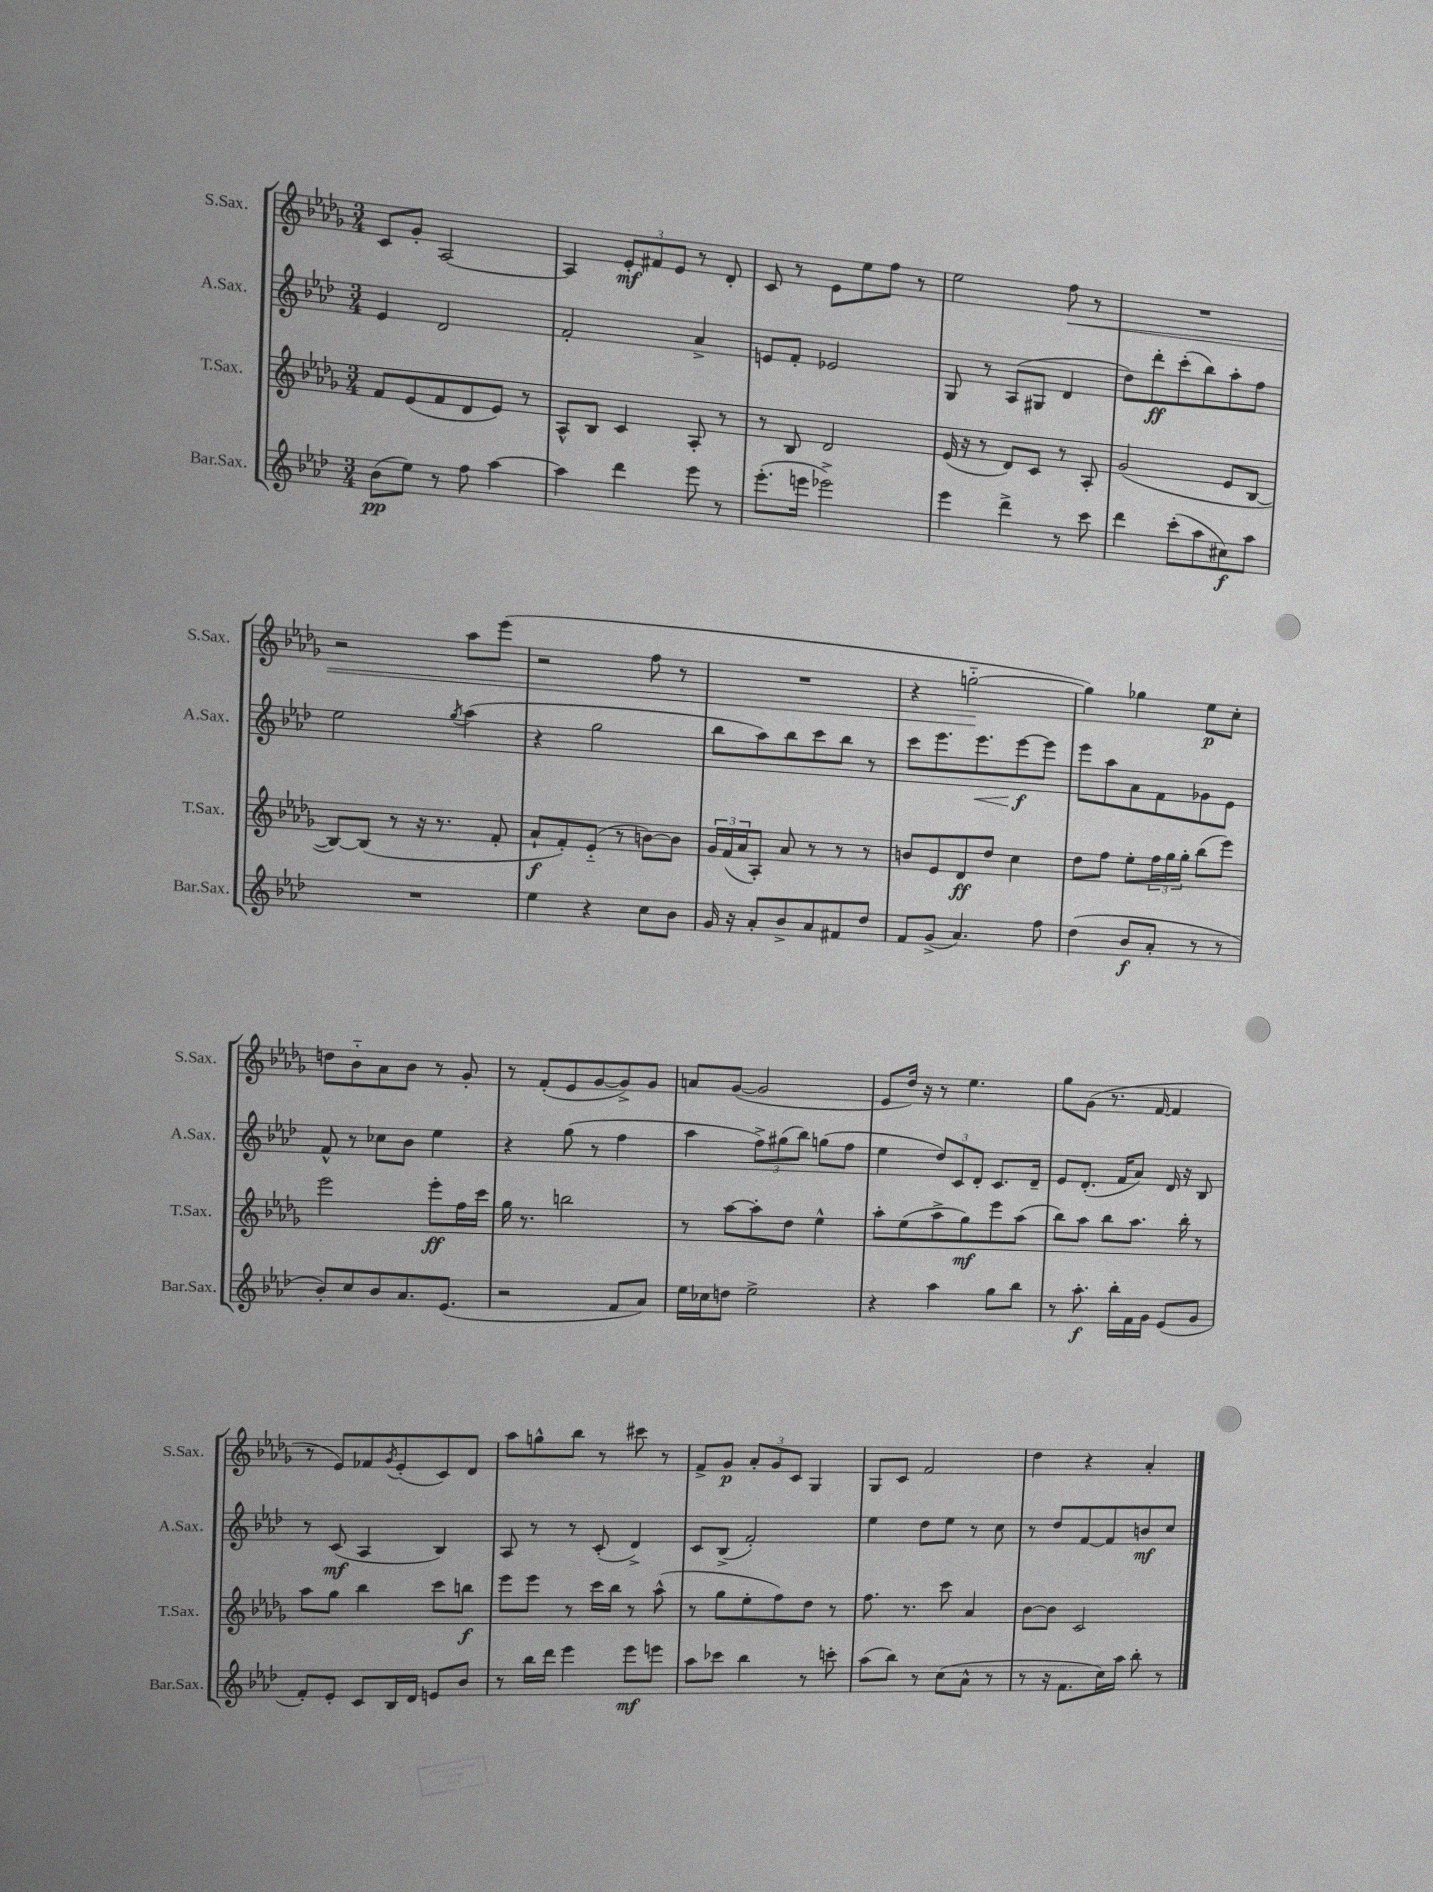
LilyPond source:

<<
\new StaffGroup <<
\new Staff = "s0" \with { instrumentName = "S.Sax." shortInstrumentName = "S.Sax." } {
    \clef treble \key des \major \numericTimeSignature \time 3/4
    c'8 ges'8-. aes2~ |
    aes4 \tuplet 3/2 { ees'8-.\mf fis'8 ees'8 } r8 des'8-. |
    c'8 r8 ees'8 ees''8 f''8 r8 |
    ees''2 f''8\< r8 |
    R2. |
    r2 aes''8 ees'''8( |
    r2 f''8 r8 |
    R2. |
    r4 g''2~-_\! |
    g''4) ges''4 ees''8\p c''8-. |
    d''8 bes'8-_ aes'8 bes'8 r8 ges'8-. |
    r8 f'8-.( ees'8 ges'8~ ges'8->) ges'8 |
    a'8 ges'8~( ges'2 |
    ees'8 des''16) r16 r8 ees''4. |
    ges''8 ges'8( r8. f'16~ f'4 |
    r8 ees'8) fes'8 \acciaccatura { ges'8 } ees'8-.( c'8) des'8 |
    aes''8 g''8-^ bes''8 r8 cis'''8 r8 |
    f'8-> ges'8\p \tuplet 3/2 { aes'8-. ges'8 c'8 } ges4 |
    ges8 c'8 f'2 |
    des''4 r4 aes'4-. \bar "|." |
}
\new Staff = "s1" \with { instrumentName = "A.Sax." shortInstrumentName = "A.Sax." } {
    \clef treble \key aes \major \numericTimeSignature \time 3/4
    ees'4 des'2 |
    f'2-. aes'4-> |
    e'8 f'8-. ees'2 |
    g8 r8 aes8( gis8 des'4 |
    des''8) des'''8-.\ff c'''8-.( bes''8) aes''8-. f''8 |
    ees''2 \acciaccatura { g''8 } aes''4( |
    r4 g''2 |
    bes''8 aes''8) bes''8 c'''8 bes''8 r8 |
    c'''8 ees'''8. ees'''8.\< ees'''8~\f\! ees'''8 |
    ees'''8 aes''8 aes'8 f'8 ges'8 ees'8 |
    f'8-^ r8 ces''8 bes'8 ees''4 |
    r4 g''8( r8 f''4 |
    aes''4 \tuplet 3/2 { f''8->) gis''8( bes''8) } g''8( f''8 |
    ees''4 \tuplet 3/2 { des''8) c'8 des'8-. } c'8. des'16-- |
    ees'8 des'8.-.( f'16 aes'8) des'16 r16 bes8 |
    r8 c'8\mf( aes4 bes4) |
    aes8 r8 r8 c'8-.( des'4->) |
    c'8 bes8->( f'2-.) |
    ees''4 des''8 ees''8 r8 c''8 |
    r8 des''8 f'8~ f'8 b'8\mf c''8 \bar "|." |
}
\new Staff = "s2" \with { instrumentName = "T.Sax." shortInstrumentName = "T.Sax." } {
    \clef treble \key des \major \numericTimeSignature \time 3/4
    f'8 ees'8( f'8 des'8 ees'8) r8 |
    aes8-^ bes8 c'4 aes8-. r8 |
    r8 bes8 des'2 |
    ees'16( r16 r8 des'8) c'8 r8 aes8-. |
    ges'2( ees'8 bes8~ |
    bes8~) bes8( r8 r16 r8. f'8-. |
    aes'8-!\f f'8-.) ees'8-_( r8 b'8~) b'8 |
    \tuplet 3/2 { ges'16 f'16( aes'16 } aes8-.) aes'8 r8 r8 r8 |
    b'8 ees'8 des'8\ff des''8 c''4 |
    des''8 f''8 ees''8-. \tuplet 3/2 { f''16 ges''16 ges''16-. } bes''8( ees'''8) |
    ees'''2 ees'''8-.\ff f''16 c'''16 |
    ges''16 r8. b''2 |
    r8 aes''8~ aes''8-. des''8 ees''4-^ |
    aes''8-. ees''8( aes''8-> ges''8\mf) ees'''8 aes''8( |
    bes''8) aes''8 bes''8 aes''8. bes''16-. r8 |
    aes''8 ges''8 bes''4 c'''8 b''8\f |
    ees'''8 ees'''8 r8 c'''16 bes''16 r8 aes''8-^( |
    r8 ges''8 ees''8-. f''8) des''8 r8 |
    f''8. r8. c'''8 aes'4 |
    bes'8~ bes'8 c'2 \bar "|." |
}
\new Staff = "s3" \with { instrumentName = "Bar.Sax." shortInstrumentName = "Bar.Sax." } {
    \clef treble \key aes \major \numericTimeSignature \time 3/4
    bes'8\pp( ees''8) r8 f''8 aes''4~ |
    aes''4 des'''4 ees'''8 r8 |
    ees'''8.-.( e'''16 ees'''2->) |
    ees'''4 des'''4-> r8 c'''8 |
    des'''4 c'''8-.( aes''8 cis''8\f) aes''8 |
    R2. |
    ees''4 r4 c''8 bes'8 |
    g'16 r16 aes'8-. bes'8-> aes'8 fis'8 des''8 |
    f'8 g'8->( aes'4.) f''8 |
    des''4( bes'8\f aes'8-. r8 r8 |
    bes'8-.) c''8 bes'8 aes'8. ees'8.( |
    r2 f'8 aes'8) |
    ees''16 ces''16 d''8 ees''2-> |
    r4 aes''4 g''8 bes''8 |
    r8 aes''8.-.\f bes''16-. f'16 g'16 ees'8( g'8 |
    f'8-.) ees'8-. c'8 bes16 des'16 e'8 bes'8 |
    r8 bes''16 des'''16 ees'''4 ees'''8\mf e'''8 |
    aes''8 ces'''8 bes''4 r8 c'''8-. |
    aes''8( bes''8) r8 c''8( aes'8-^ r8 |
    r8 r16 f'8. c''16) aes''16 bes''8-. r8 \bar "|." |
}
>>
>>
\layout { \context { \Score \remove "Bar_number_engraver" } }
